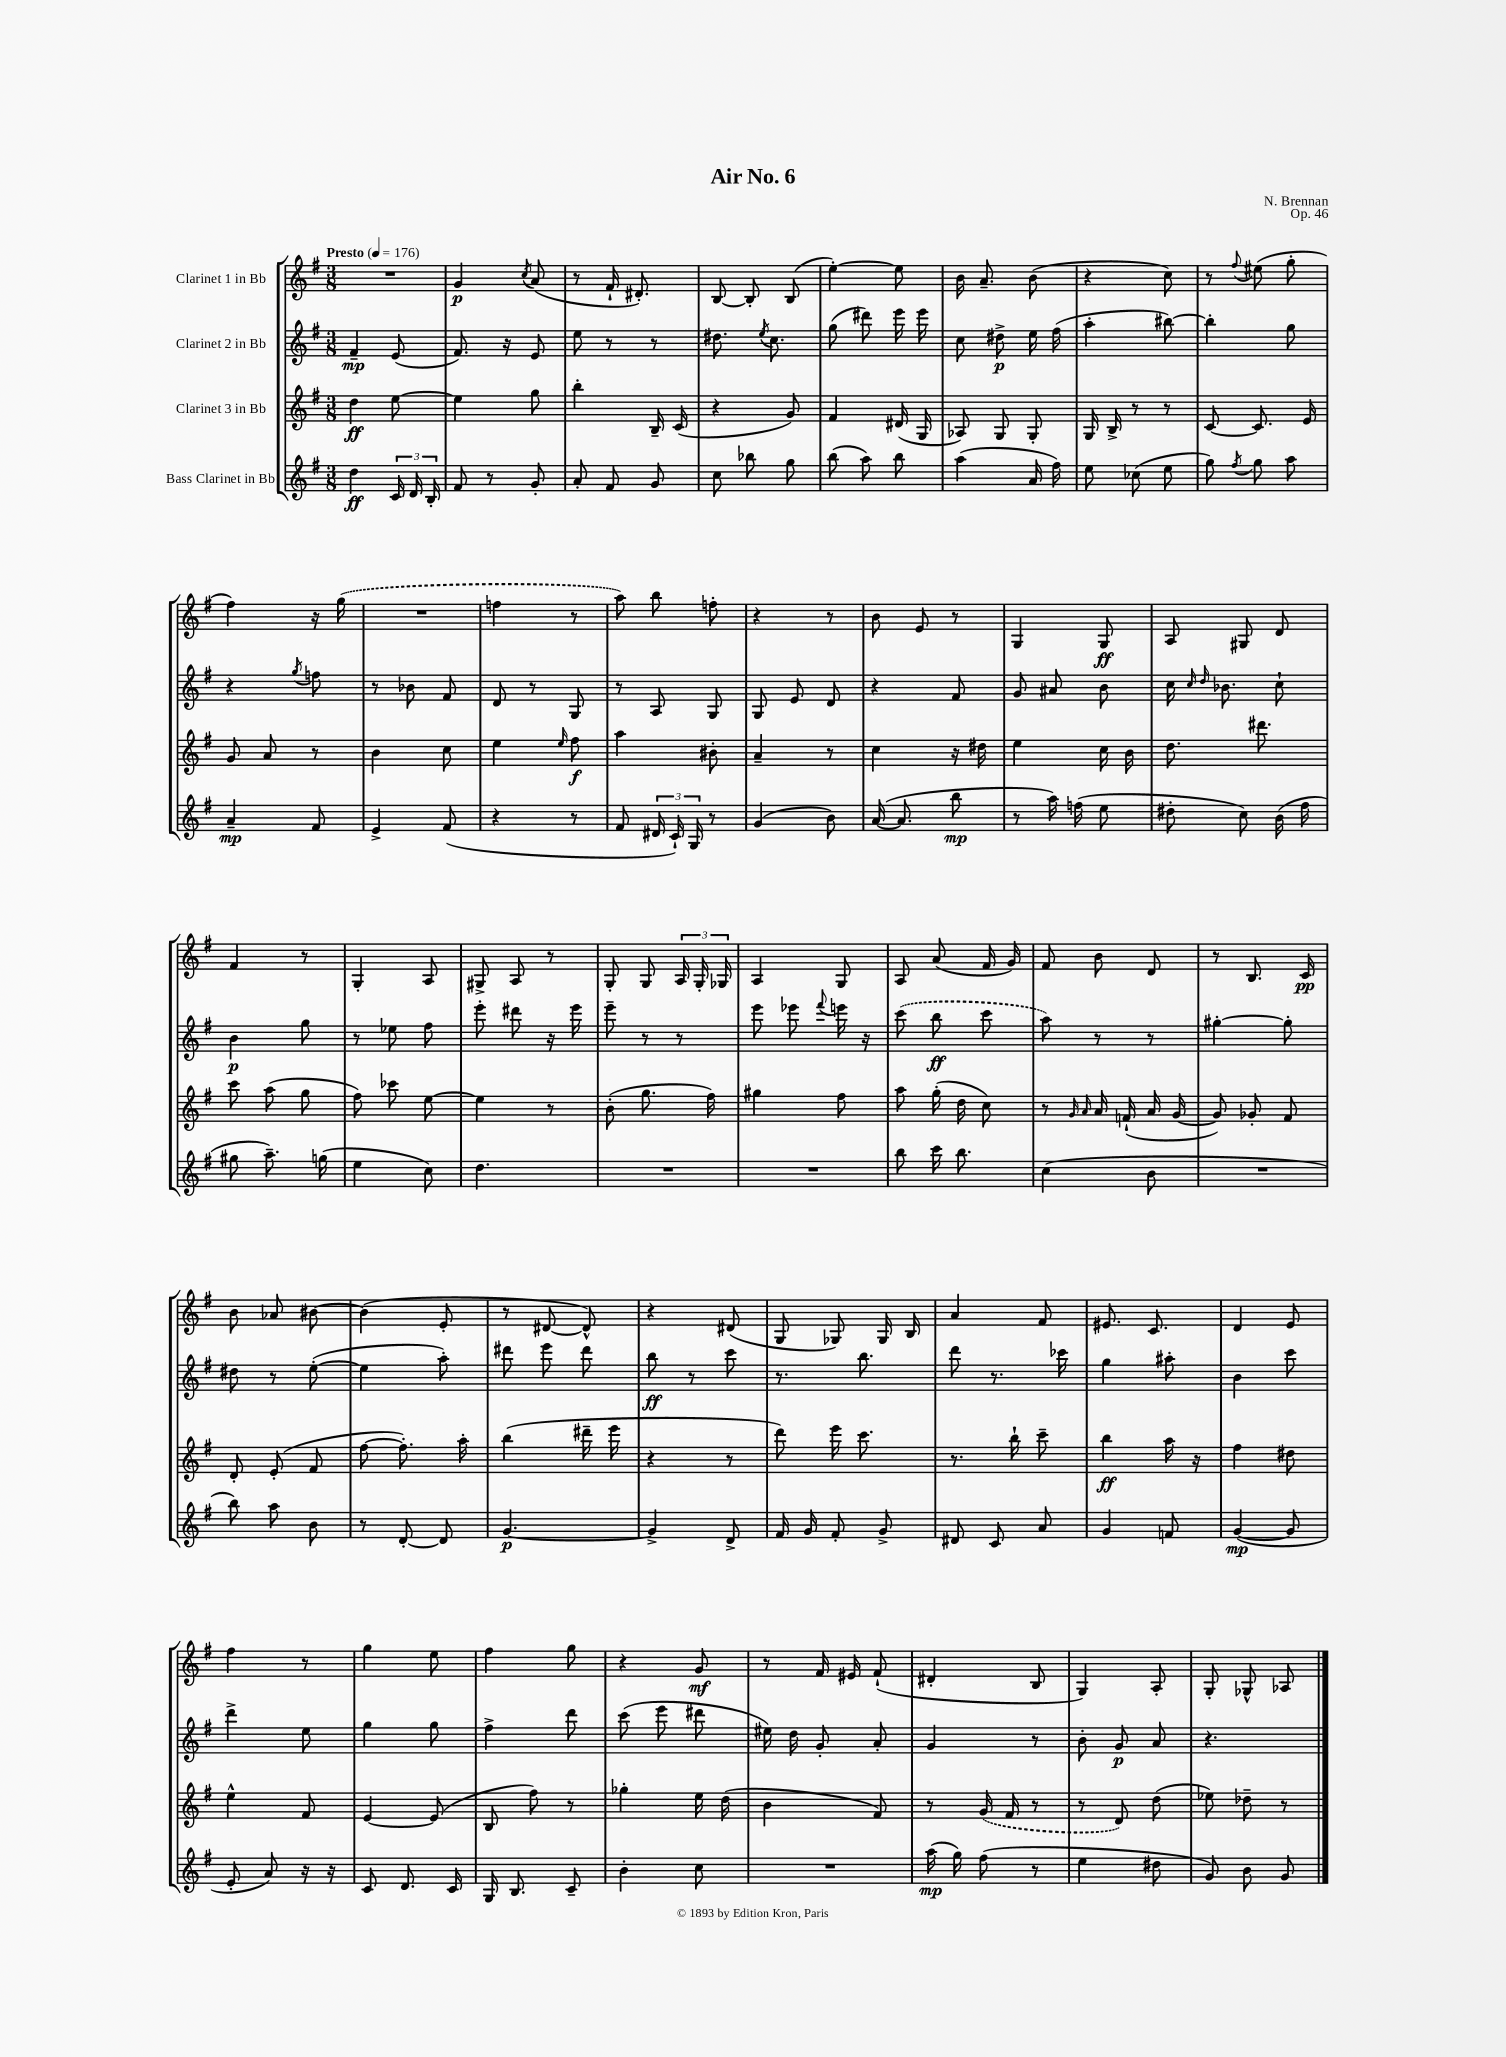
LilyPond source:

\header { title = "Air No. 6" composer = "N. Brennan" opus = "Op. 46" }
<<
\new StaffGroup <<
\new Staff = "s0" \with { instrumentName = "Clarinet 1 in Bb" } {
    \clef treble \key g \major \numericTimeSignature \time 3/8 \tempo "Presto" 4 = 176
    \autoBeamOff R4. |
    g'4\p \acciaccatura { c''8 } a'8( |
    r8 fis'16-! dis'8.-.) |
    b8~ b8-. b8( |
    e''4~-.) e''8 |
    b'16 a'8.-- b'8( |
    r4 c''8) |
    r8 \appoggiatura { fis''8 } eis''8( g''8-. |
    fis''4) r16 \once \slurDashed g''16( |
    R4. |
    f''4 r8 |
    a''8) b''8 f''8-. |
    r4 r8 |
    b'8 e'8 r8 |
    g4 g8\ff |
    a8 gis8 d'8 |
    fis'4 r8 |
    g4-. a8 |
    gis8-> a8 r8 |
    g8-. g8 \tuplet 3/2 { a16 g16-. ges16 } |
    a4 g8 |
    a8 a'8( fis'16 g'16) |
    fis'8 b'8 d'8 |
    r8 b8. c'16\pp |
    b'8 aes'8 bis'8~ |
    bis'4( e'8-. |
    r8 dis'8~ dis'8-^) |
    r4 dis'8( |
    g8 ges8) ges16 b16 |
    a'4 fis'8 |
    eis'8. c'8. |
    d'4 e'8 |
    fis''4 r8 |
    g''4 e''8 |
    fis''4 g''8 |
    r4 g'8\mf |
    r8 fis'16 eis'16 fis'8-!( |
    dis'4-. b8 |
    g4) a8-. |
    g8-. ges8-^ aes8 \bar "|." |
}
\new Staff = "s1" \with { instrumentName = "Clarinet 2 in Bb" } {
    \clef treble \key g \major \numericTimeSignature \time 3/8
    \autoBeamOff fis'4--\mp e'8( |
    fis'8.) r16 e'8 |
    e''8 r8 r8 |
    dis''8. \acciaccatura { e''8 } c''8. |
    g''8( dis'''8) e'''16 e'''16 |
    c''8 dis''8->\p e''16 fis''16( |
    a''4-. bis''8~) |
    bis''4-. g''8 |
    r4 \acciaccatura { g''8 } f''8 |
    r8 bes'8 fis'8 |
    d'8 r8 g8 |
    r8 a8 g8 |
    g8 e'8 d'8 |
    r4 fis'8 |
    g'8 ais'8 b'8 |
    c''16 \grace { c''16 d''16 } bes'8. c''8-! |
    b'4\p g''8 |
    r8 ees''8 fis''8 |
    e'''8-. dis'''8 r16 e'''16 |
    e'''8-- r8 r8 |
    e'''8 ees'''8 \appoggiatura { fis'''8 } e'''16 r16 |
    \once \slurDashed c'''8( b''8\ff c'''8 |
    a''8) r8 r8 |
    gis''4~-. gis''8-. |
    dis''8 r8 e''8~-.( |
    e''4 a''8-.) |
    dis'''8 e'''8 dis'''8 |
    b''8\ff r8 c'''8 |
    r8. b''8. |
    d'''8 r8. ces'''16 |
    g''4 ais''8-. |
    b'4 c'''8 |
    d'''4-> e''8 |
    g''4 g''8 |
    fis''4-> d'''8 |
    c'''8( e'''8 dis'''8 |
    eis''16) d''16 g'8-. a'8-. |
    g'4 r8 |
    b'8-. g'8\p a'8 |
    r4. \bar "|." |
}
\new Staff = "s2" \with { instrumentName = "Clarinet 3 in Bb" } {
    \clef treble \key g \major \numericTimeSignature \time 3/8
    \autoBeamOff d''4\ff e''8~ |
    e''4 g''8 |
    b''4-. b16-- c'16( |
    r4 g'8) |
    fis'4 dis'16( g16 |
    aes8) g8 g8-. |
    g16 b16-> r8 r8 |
    c'8~ c'8. e'16 |
    g'8 a'8 r8 |
    b'4 c''8 |
    e''4 \grace { e''16 } fis''8\f |
    a''4 bis'8-. |
    a'4-- r8 |
    c''4 r16 dis''16 |
    e''4 c''16 b'16 |
    d''8. dis'''8. |
    c'''8 a''8( g''8 |
    fis''8) ces'''8 e''8~ |
    e''4 r8 |
    b'8-.( g''8. fis''16) |
    gis''4 fis''8 |
    a''8 g''16-.( d''16 c''8) |
    r8 \grace { g'16 a'16 } a'16 f'16-!( a'16 g'16~ |
    g'8) ges'8-. fis'8 |
    d'8-. e'8-.( fis'8 |
    fis''8~ fis''8.-.) a''16-. |
    b''4( dis'''16-- e'''16 |
    r4 r8 |
    d'''8) e'''16 c'''8. |
    r8. b''16-! c'''8-- |
    b''4\ff a''16 r16 |
    fis''4 dis''8 |
    e''4-^ fis'8 |
    e'4~ e'8( |
    b8 fis''8) r8 |
    ges''4-. e''16 d''16( |
    b'4 fis'8) |
    r8 \once \slurDashed g'16( fis'16 r8 |
    r8 d'8) d''8( |
    ees''8) des''8-- r8 \bar "|." |
}
\new Staff = "s3" \with { instrumentName = "Bass Clarinet in Bb" } {
    \clef treble \key g \major \numericTimeSignature \time 3/8
    \autoBeamOff d''4\ff \tuplet 3/2 { c'16 d'16 b16-. } |
    fis'8 r8 g'8-. |
    a'8-. fis'8 g'8 |
    c''8 bes''8 g''8 |
    b''8( a''8) b''8 |
    a''4( a'16 fis''16) |
    e''8 ces''8( e''8 |
    g''8) \acciaccatura { fis''8 } g''8 a''8 |
    a'4--\mp fis'8 |
    e'4-> fis'8( |
    r4 r8 |
    fis'8 \tuplet 3/2 { dis'16 c'16-!) g16 } r8 |
    g'4( b'8) |
    a'16~( a'8. b''8\mp |
    r8 a''16) f''16( e''8 |
    dis''8-. c''8) b'16( fis''16 |
    gis''8 a''8.--) g''16( |
    e''4 c''8) |
    d''4. |
    R4. |
    R4. |
    b''8 c'''16 b''8. |
    c''4( b'8 |
    R4. |
    b''8) a''8 b'8 |
    r8 d'8~-. d'8 |
    g'4.~\p |
    g'4-> d'8-> |
    fis'16 g'16 fis'8-. g'8-> |
    dis'8 c'8 a'8 |
    g'4 f'8 |
    g'4~\mp( g'8 |
    e'8-. a'8) r16 r16 |
    c'8 d'8. c'16 |
    g16 b8. c'8-- |
    b'4-. c''8 |
    R4. |
    a''16\mp( g''16) fis''8( r8 |
    e''4 dis''8 |
    g'8) b'8 g'8 \bar "|." |
}
>>
>>
\layout { \context { \Score \remove "Bar_number_engraver" } }
